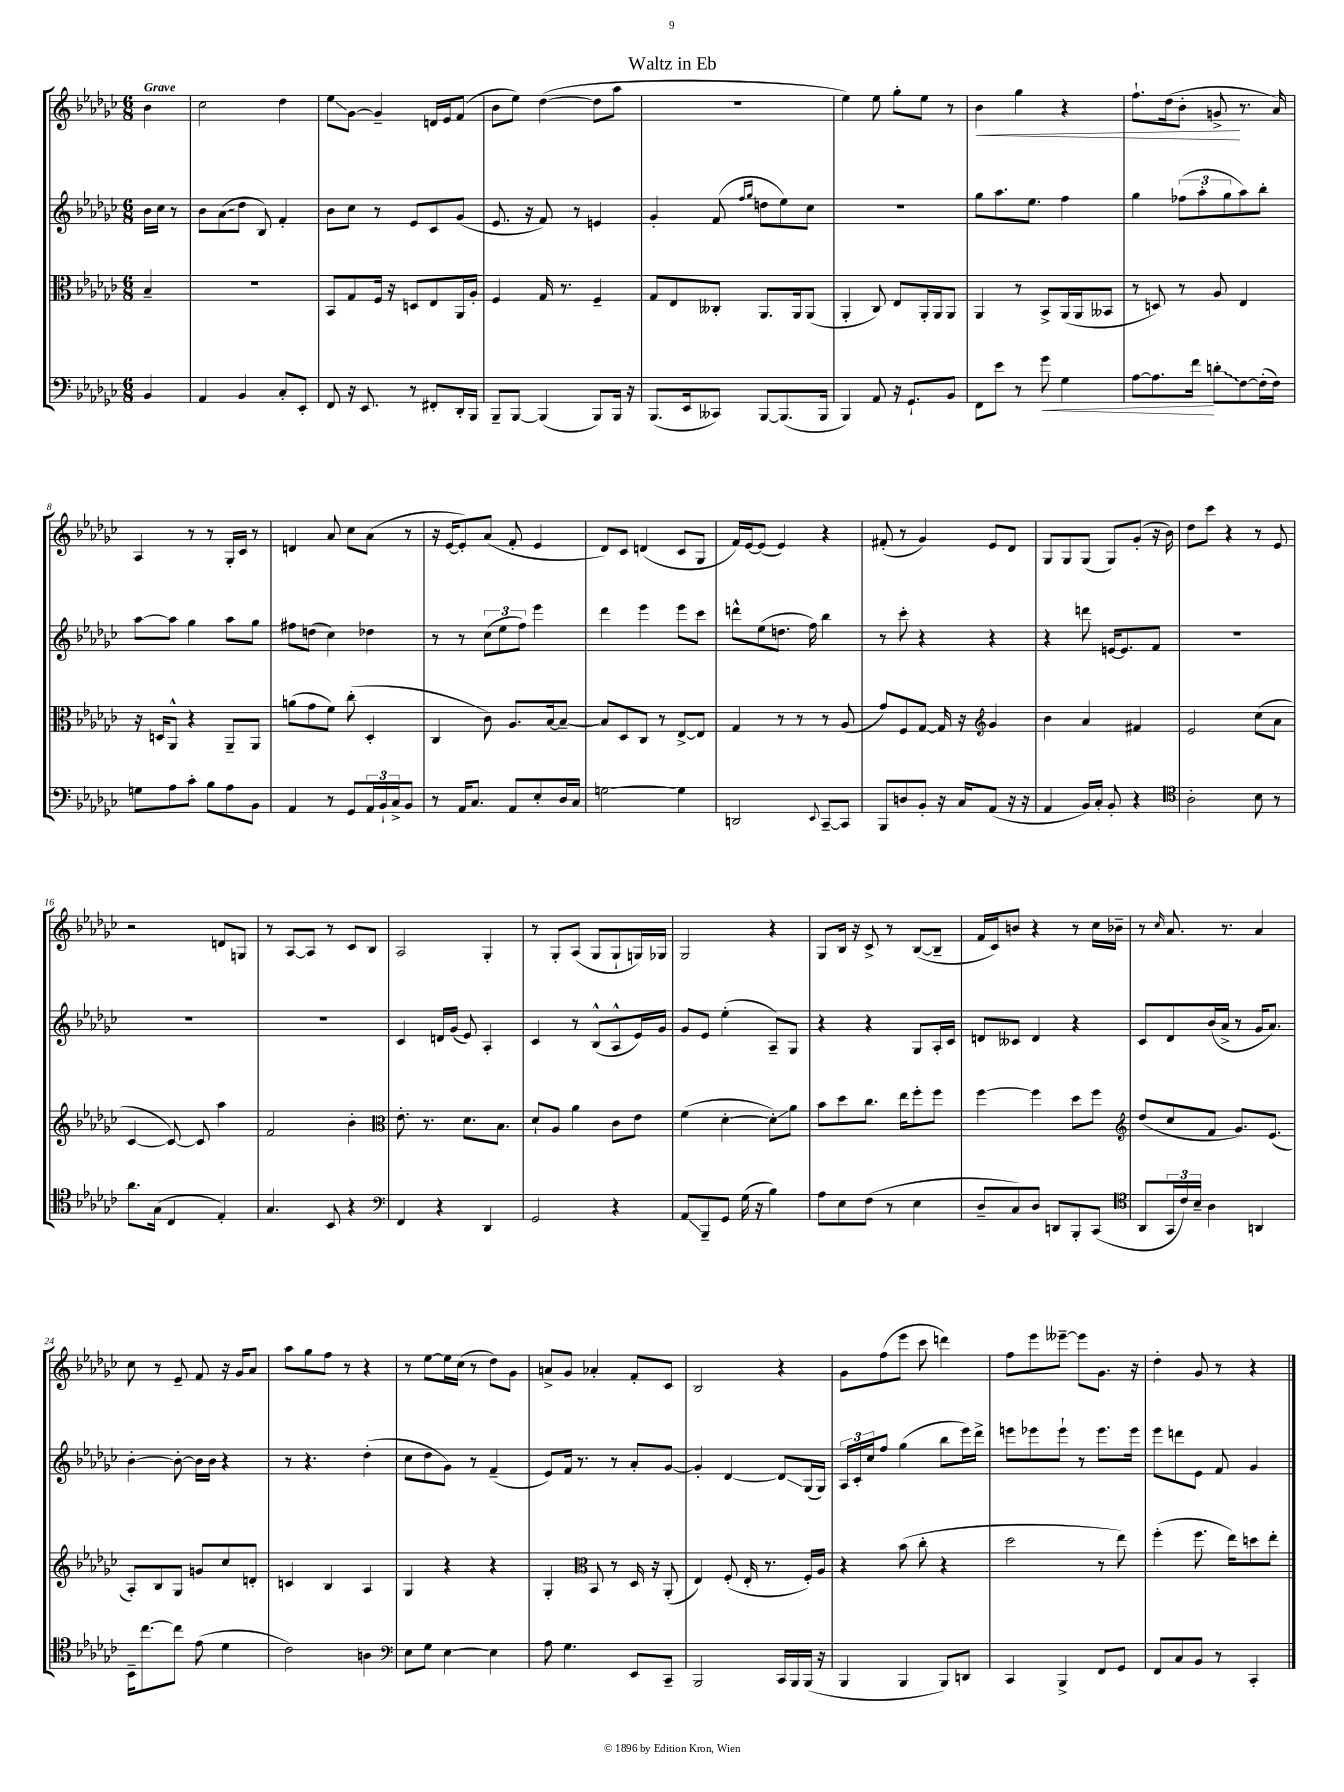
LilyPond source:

\header { title = "Waltz in Eb" }
<<
\new StaffGroup <<
\new Staff = "s0" {
    \clef treble \key ges \major \numericTimeSignature \time 6/8 \partial 4 \tempo "Grave"
    bes'4 |
    ces''2 des''4 |
    ees''8\glissando ges'8~ ges'4-- d'16 ees'16 f'8( |
    bes'8 ees''8) des''4~( des''8 aes''8 |
    R2. |
    ees''4) ees''8 ges''8-. ees''8 r8 |
    bes'4\< ges''4 r4 |
    f''8.-! des''16( bes'8-. g'8->\! r8. aes'16) |
    aes4 r8 r8 ges16-. ces'16 r8 |
    d'4 aes'8 ces''8 aes'8( r8 |
    r16 ees'16~ ees'8-.) aes'8( f'8-. ees'4 |
    des'8) ces'8 d'4( ces'8 ges8 |
    f'16) ees'16~ ees'8( ees'4) r4 |
    fis'8-.( r8 ges'4) ees'8 des'8 |
    ges8 ges8 ges8( ges8) ges'8-.( r16 bes'16) |
    des''8 ces'''8 r4 r8 ees'8 |
    r2 d'8 g8 |
    r8 aes8~ aes8 r8 ces'8 bes8 |
    aes2 ges4-. |
    r8 ges8-. aes8( ges8 ges8-! g16) ges16 |
    ges2 r4 |
    ges8 bes16 r16 ces'8-> r8 bes8~( bes8-- |
    f'16 ces'16) b'8 r4 r8 ces''16 bes'16-- |
    r8 \grace { ces''16 } aes'8. r8. aes'4 |
    ces''8 r8 ees'8-- f'8 r16 ges'16 aes'8 |
    aes''8 ges''8 f''8 r8 r4 |
    r8 ees''8~ ees''16 ces''16( r8 des''8) ges'8 |
    a'8-> ges'8 aes'4-. f'8-. ces'8 |
    bes2 r4 |
    ges'8 f''8( ees'''8 ces'''8 d'''4) |
    f''8 ees'''8 eeses'''8~-- eeses'''8 ges'8. r16 |
    des''4-. ges'8 r8 r4 \bar "|." |
}
\new Staff = "s1" {
    \clef treble \key ges \major \numericTimeSignature \time 6/8 \partial 4
    bes'16 ces''16 r8 |
    bes'8 \once \override Glissando.style = #'zigzag aes'8\glissando( des''8 bes8) f'4-. |
    bes'8 ces''8 r8 ees'8 ces'8 ges'8( |
    ees'8. r16 f'8) r8 e'4 |
    ges'4-. f'8( \grace { f''16 ges''16 } d''8 ees''8) ces''8 |
    R2. |
    ges''8 aes''8. ees''8. f''4 |
    ges''4 \tuplet 3/2 { fes''8( aes''8-. ges''8 } aes''8) bes''8-. |
    aes''8~ aes''8 ges''4 aes''8 ges''8 |
    fis''8 d''8( ces''4) des''4 |
    r8 r8 \tuplet 3/2 { ces''8( ees''8 f''8) } ees'''4 |
    des'''4 ees'''4 ees'''8 ces'''8 |
    d'''8-^ ees''8( d''8. f''16) bes''4 |
    r8 ces'''8-. r4 r4 |
    r4 d'''8 e'16~ e'8. f'8 |
    R2. |
    R2. |
    R2. |
    ces'4 d'16 ges'16( ees'8) aes4-. |
    ces'4 r8 bes8-^( aes8-^ ees'16) ges'16 |
    ges'8 ees'8 ees''4-.( aes8--) ges8 |
    r4 r4 ges8 aes16-. ces'16 |
    d'8 ceses'8 d'4 r4 |
    ces'8 des'8 bes'16( aes'16-> r8 ges'16 aes'8.) |
    bes'4~-. bes'8~-. bes'16 bes'16 r4 |
    r8 r4. des''4-.( |
    ces''8 des''8 ges'8) r8 f'4--( |
    ees'8) f'16 r8. r8 aes'8-. ges'8~ |
    ges'4-. des'4~ des'8\glissando ges16( ges16) |
    \tuplet 3/2 { aes16 ces'16-. ces''16 } f''8 ges''4( bes''8 ees'''16) des'''16-> |
    e'''8 ees'''8 ees'''8-! r8 ees'''8. ees'''16 |
    ees'''8 d'''8 ees'8 f'8 ges'4 \bar "|." |
}
\new Staff = "s2" {
    \clef alto \key ges \major \numericTimeSignature \time 6/8 \partial 4
    bes4-- |
    R2. |
    bes,8 ges8 f16 r16 d8 ees8 aes,16 aes16-. |
    f4 ges16 r8. f4-- |
    ges8 ees8 ceses8-. aes,8. aes,16 aes,8( |
    aes,4-. ces8) ees8 aes,16-. aes,16 aes,8 |
    aes,4 r8 bes,8-> aes,16( aes,16 beses,8 |
    r8 d8) r8 aes8 ees4 |
    r16 d16 aes,8-^ r4 aes,8-- aes,8 |
    a'8( ges'8 f'8) ces''8-.( des4-. |
    ces4 ces'8) aes8. bes16~ bes8~-- |
    bes8 des8 ces8 r8 ees8~-> ees8 |
    ges4 r8 r8 r8 aes8( |
    ges'8) f8 ges8~ ges16 r16 \clef treble ges'4 |
    bes'4 aes'4 fis'4 |
    ees'2 ces''8( aes'8 |
    ces'4~ ces'8~) ces'8 aes''4 |
    f'2 bes'4-. |
    \clef alto ees'8.-. r8. des'8. bes8. |
    des'8-! aes8 aes'4 ces'8 ees'8 |
    f'4( des'4~-. des'8-.\glissando) aes'8 |
    bes'8 des''8 ces''8. ees''16 f''8-. f''8 |
    f''4~ f''4 des''8 f''8 |
    \clef treble des''8( ces''8 f'8 ges'8.) ees'8.( |
    aes8-.) bes8 ges8 g'8 ces''8 d'8-. |
    c'4 bes4 aes4 |
    ges4 r4 r4 |
    ges4-. \clef alto bes,8 r8 des16 r16 aes,8-.( |
    ees4) f8-.( ees16-. r8. f16-.) aes16 |
    r4 bes'8( ces''8-. r4 |
    des''2 r8 ees''8) |
    f''4-.( f''8. ees''16) d''8 ees''8-. \bar "|." |
}
\new Staff = "s3" {
    \clef bass \key ges \major \numericTimeSignature \time 6/8 \partial 4
    bes,4 |
    aes,4 bes,4 ces8-. ees,8-. |
    f,8 r16 ees,8. r8 fis,8-. des,16-. bes,,16 |
    bes,,8-- bes,,8~ bes,,4( bes,,8) bes,,16 r16 |
    bes,,8.( ees,16 ceses,8) bes,,8~ bes,,8.( bes,,16 |
    bes,,4) aes,8 r16 ges,8.-! bes,8 |
    f,8 ees'8 r8 ges'8\< ges4 |
    aes8~ aes8. f'16\! \once \override Glissando.style = #'zigzag d'8-.\glissando f8~ f16-.( f16) |
    g8 aes8 ces'8-. bes8 aes8 bes,8 |
    aes,4 r8 ges,8 \tuplet 3/2 { aes,16 bes,16-! ces16-> } bes,8 |
    r8 aes,16 ces8. aes,8 ees8-. des16 ces16 |
    g2~ g4 |
    d,2 \appoggiatura { ees,8 } ces,8~-- ces,8 |
    bes,,8 d8 bes,8-. r16 ces16 aes,8( r16 r16 |
    aes,4 bes,16) ces16-. bes,8-. r4 |
    \clef tenor aes2-. bes8 r8 |
    aes'8. ges16( ces4 ees4-.) |
    ges4. bes,8 r4 |
    \clef bass f,4 r4 des,4 |
    ges,2 r4 |
    aes,8\glissando bes,,8-- ges,8 ges16( r16 bes4) |
    aes8 ees8 f8( r8 ees4 |
    des8-- ces8) des8 d,8 bes,,8-. ces,8( |
    \clef tenor aes,8 \tuplet 3/2 { ges,16 ces'16) bes16-- } aes4 a,4 |
    bes,16-- ces''8.~ ces''8 ees'8( des'4 |
    ces'2) a4 |
    \clef bass ees8 ges8 ees4~ ees4 |
    aes8 ges4. ees,8 ces,8-- |
    bes,,2 ces,16 bes,,16 bes,,16( r16 |
    bes,,4 bes,,4 bes,,8) d,8 |
    ces,4 bes,,4-> f,8 ges,8 |
    f,8 ces8 bes,8 r8 ces,4-. \bar "|." |
}
>>
>>
